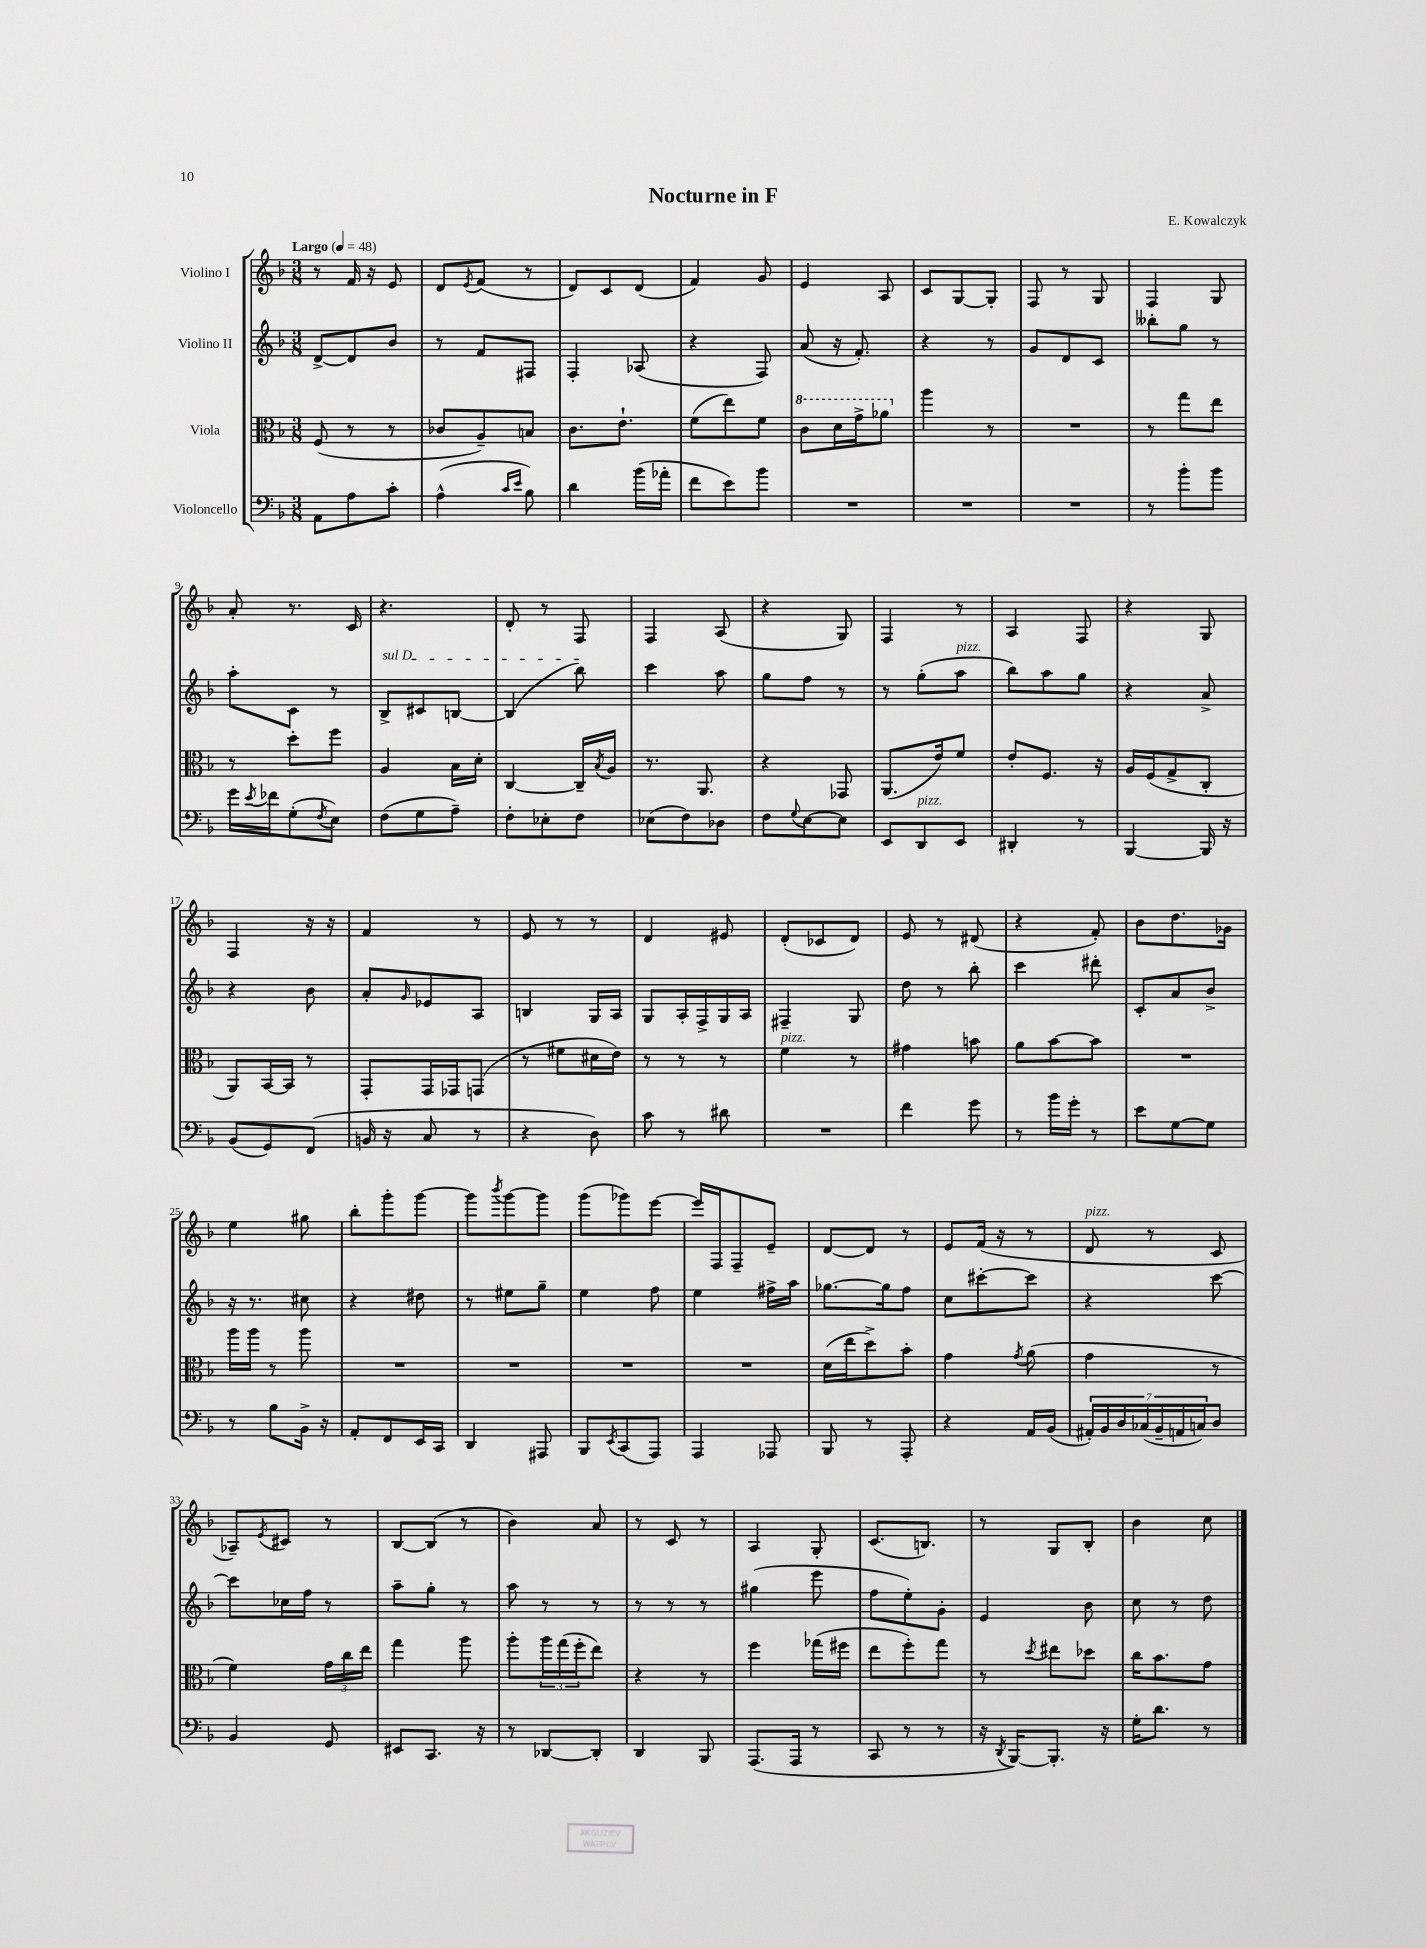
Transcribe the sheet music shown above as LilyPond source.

\header { title = "Nocturne in F" composer = "E. Kowalczyk" }
<<
\new StaffGroup <<
\new Staff = "s0" \with { instrumentName = "Violino I" } {
    \clef treble \key f \major \numericTimeSignature \time 3/8 \tempo "Largo" 4 = 48
    r8 f'16 r16 e'8 |
    d'8 \acciaccatura { e'8 } f'8( r8 |
    d'8) c'8 d'8( |
    f'4) g'8 |
    e'4 a8 |
    c'8 g8~ g8-. |
    f8 r8 g8 |
    f4 g8 |
    a'8-. r8. c'16 |
    r4. |
    d'8-. r8 f8 |
    f4 a8( |
    r4 g8) |
    f4 r8 |
    a4 f8 |
    r4 g8 |
    f4 r16 r16 |
    f'4 r8 |
    e'8 r8 r8 |
    d'4 eis'8 |
    d'8-.( ces'8 d'8) |
    e'8 r8 dis'8( |
    r4 f'8-.) |
    bes'8 d''8. ges'16 |
    e''4 gis''8 |
    bes''8-. g'''8-. g'''8~ |
    g'''8 \acciaccatura { bes'''8 } g'''8~ g'''8 |
    g'''8( ges'''8) e'''8~ |
    e'''16 f16 f8-- e'8-- |
    d'8~ d'8 r8 |
    e'8 f'16( r16 r8 |
    d'8^\markup { \italic "pizz." } r8 c'8 |
    aes8--) \acciaccatura { e'8 } cis'8 r8 |
    bes8~ bes8( r8 |
    bes'4) a'8 |
    r8 c'8 r8 |
    a4 g8-. |
    c'8.( b8.) |
    r8 g8 bes8-. |
    bes'4 c''8 \bar "|." |
}
\new Staff = "s1" \with { instrumentName = "Violino II" } {
    \clef treble \key f \major \numericTimeSignature \time 3/8
    d'8~-> d'8 bes'8 |
    r8 f'8 fis8 |
    f4-. aes8( |
    r4 f8) |
    a'8( r16 f'8.-.) |
    r4 r8 |
    g'8 d'8 c'8 |
    beses''8-. g''8 r8 |
    a''8-. c'8 r8 |
    \once \override TextSpanner.bound-details.left.text = \markup { \italic "sul D" } bes8->\startTextSpan cis'8 b8~ |
    b4( bes''8\stopTextSpan) |
    c'''4 a''8 |
    g''8 f''8 r8 |
    r8 g''8-.( a''8^\markup { \italic "pizz." } |
    bes''8) a''8 g''8 |
    r4 a'8-> |
    r4 bes'8 |
    a'8-. \grace { g'16 } ees'8 a8 |
    b4 g16 a16 |
    g8 a16-. f16-> g16 a16 |
    fis4-- g8 |
    d''8 r8 bes''8-. |
    c'''4 dis'''8-. |
    c'8-. a'8 bes'8-> |
    r16 r8. cis''8 |
    r4 dis''8 |
    r8 eis''8 g''8-- |
    e''4 f''8 |
    e''4 fis''16-> a''16 |
    ges''8.~ ges''16 f''8 |
    c''8 cis'''8~-. cis'''8 |
    r4 c'''8~ |
    c'''8 ces''16 f''16 r8 |
    a''8-- g''8-. r8 |
    a''8 r8 r8 |
    r8 r8 r8 |
    gis''4( e'''8 |
    f''8 e''8-.) g'8-. |
    e'4 bes'8 |
    c''8 r8 d''8 \bar "|." |
}
\new Staff = "s2" \with { instrumentName = "Viola" } {
    \clef alto \key f \major \numericTimeSignature \time 3/8
    f8( r8 r8 |
    ces'8 a8--) b8 |
    c'8. e'8.-! |
    f'8( e''8) f'8 |
    \ottava #1 c''8 d''16 g''16-> aes''8 \ottava #0 |
    a''4 r8 |
    R4. |
    r8 g''8 e''8 |
    r8 d''8-. f''8 |
    a4 bes16 d'16-. |
    c4~ c16-- \acciaccatura { bes8 } a16 |
    r8. a,8. |
    r4 ges,8 |
    a,8.( e'16) f'8 |
    e'8-. f8. r16 |
    a16 f16( g8-> c8-. |
    a,8) bes,16~ bes,16 r8 |
    g,8-. g,16 ges,16 g,8( |
    r8 fis'8 dis'16 e'16) |
    r8 r8 r8 |
    f'4^\markup { \italic "pizz." } r8 |
    gis'4 b'8 |
    a'8 bes'8~ bes'8 |
    R4. |
    a''16 a''16 r8 a''8 |
    R4. |
    R4. |
    R4. |
    R4. |
    d'16( e''16 d''8->) bes'8-. |
    g'4 \acciaccatura { g'8 } a'8( |
    g'4 r8 |
    f'4) \tuplet 3/2 { g'16 c''16 e''16 } |
    g''4 a''8 |
    a''8-. \tuplet 3/2 { a''16 g''16( f''16-. } e''8) |
    r4 r8 |
    f''4 ges''16( fis''16 |
    e''8 f''8-.) g''8 |
    r8 \acciaccatura { d''8 } eis''8 des''8 |
    c''16 bes'8. g'8 \bar "|." |
}
\new Staff = "s3" \with { instrumentName = "Violoncello" } {
    \clef bass \key f \major \numericTimeSignature \time 3/8
    a,8 a8 c'8-. |
    a4-^( \grace { c'16 e'16 } bes8) |
    d'4 bes'16( aes'16-. |
    f'8 e'8) bes'8 |
    R4. |
    R4. |
    R4. |
    r8 bes'8-. bes'8 |
    g'16 \acciaccatura { e'8 } fes'16 g8-.( \acciaccatura { f8 } e8) |
    f8( g8 a8--) |
    f8-. ees8-. f8 |
    ees8( f8) des8 |
    f8 \appoggiatura { g8 } e8~ e8 |
    e,8 d,8^\markup { \italic "pizz." } e,8 |
    dis,4-. r8 |
    bes,,4~ bes,,16 r16 |
    bes,8( g,8) f,8( |
    b,16 r16 c8 r8 |
    r4 d8) |
    c'8 r8 dis'8 |
    R4. |
    f'4 g'8 |
    r8 bes'16 g'16-. r8 |
    e'8 g8~ g8 |
    r8 bes8 bes,16-> r16 |
    a,8-. f,8 e,16 c,16 |
    d,4 ais,,8 |
    bes,,8 \acciaccatura { e,8 } c,8( a,,8) |
    a,,4 aes,,8 |
    bes,,8 r8 a,,8-. |
    r4 a,16 bes,16( |
    \tuplet 7/4 { ais,16-.) bes,16 d16 ces16( bes,16-- a,16 c16) } d8 |
    bes,4 g,8 |
    eis,8 c,8. r16 |
    r8 des,8~ des,8-. |
    d,4 bes,,8 |
    a,,8.( a,,16 r8 |
    c,8 r8 r8 |
    r16 \acciaccatura { d,8 } bes,,16~) bes,,8.-. r16 |
    g16-. d'8. r8 \bar "|." |
}
>>
>>
